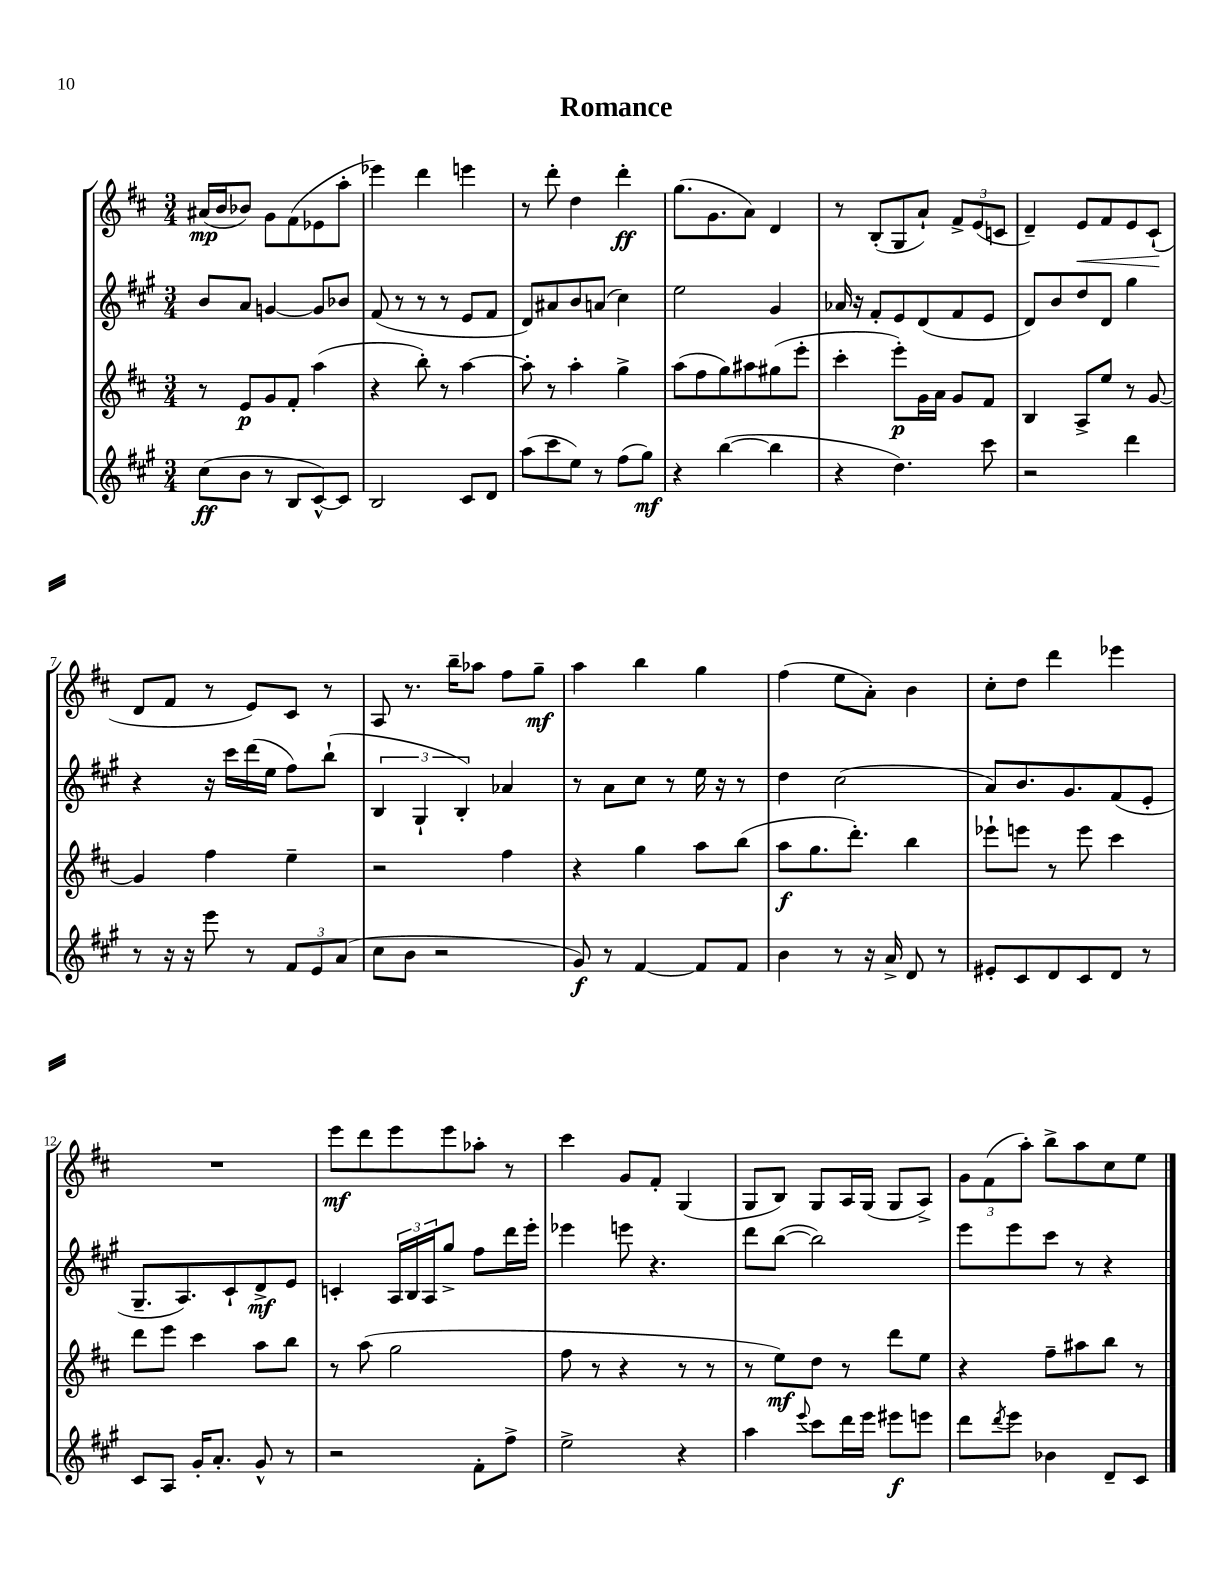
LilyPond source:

\header { title = "Romance" }
<<
\new StaffGroup <<
\new Staff = "s0" {
    \clef treble \key d \major \numericTimeSignature \time 3/4
    ais'16\mp( b'16 bes'8) g'8 fis'8( ees'8 a''8-. |
    ees'''4) d'''4 e'''4 |
    r8 d'''8-. d''4 d'''4-.\ff |
    g''8.( g'8. a'8) d'4 |
    r8 b8-.( g8 a'8-!) \tuplet 3/2 { fis'8-> e'8( c'8 } |
    d'4--) e'8\< fis'8 e'8 cis'8-!\!( |
    d'8 fis'8 r8 e'8) cis'8 r8 |
    a8 r8. b''16-- aes''8 fis''8 g''8--\mf |
    a''4 b''4 g''4 |
    fis''4( e''8 a'8-.) b'4 |
    cis''8-. d''8 d'''4 ees'''4 |
    R2. |
    e'''8\mf d'''8 e'''8 e'''8 aes''8-. r8 |
    cis'''4 g'8 fis'8-. g4( |
    g8 b8) g8 a16 g16( g8 a8->) |
    \tuplet 3/2 { g'8 fis'8( a''8-.) } b''8-> a''8 cis''8 e''8 \bar "|." |
}
\new Staff = "s1" {
    \clef treble \key a \major \numericTimeSignature \time 3/4
    b'8 a'8 g'4~ g'8 bes'8 |
    fis'8( r8 r8 r8 e'8 fis'8 |
    d'8) ais'8 b'8 a'8( cis''4) |
    e''2 gis'4 |
    aes'16 r16 fis'8-. e'8 d'8( fis'8 e'8 |
    d'8) b'8 d''8 d'8 gis''4 |
    r4 r16 cis'''16 d'''16( e''16 fis''8) b''8-!( |
    \tuplet 3/2 { b4 gis4-! b4-.) } aes'4 |
    r8 a'8 cis''8 r8 e''16 r16 r8 |
    d''4 cis''2( |
    a'8) b'8. gis'8. fis'8( e'8-. |
    gis8.-- a8.) cis'8-! d'8->\mf e'8 |
    c'4-. \tuplet 3/2 { a16 b16 a16 } gis''8-> fis''8 d'''16 e'''16-. |
    ees'''4 e'''8 r4. |
    d'''8 b''8~( b''2) |
    e'''8 e'''8 cis'''8 r8 r4 \bar "|." |
}
\new Staff = "s2" {
    \clef treble \key d \major \numericTimeSignature \time 3/4
    r8 e'8\p g'8 fis'8-. a''4( |
    r4 b''8-.) r8 a''4~ |
    a''8-. r8 a''4-. g''4-> |
    a''8( fis''8 g''8) ais''8 gis''8( e'''8-. |
    cis'''4-. e'''8-.\p) g'16 a'16 g'8 fis'8 |
    b4 a8-> e''8 r8 g'8~ |
    g'4 fis''4 e''4-- |
    r2 fis''4 |
    r4 g''4 a''8 b''8( |
    a''8\f g''8. d'''8.-.) b''4 |
    ees'''8-! e'''8 r8 e'''8 cis'''4 |
    d'''8 e'''8 cis'''4 a''8 b''8 |
    r8 a''8( g''2 |
    fis''8 r8 r4 r8 r8 |
    r8 e''8\mf) d''8 r8 d'''8 e''8 |
    r4 fis''8-- ais''8 b''8 r8 \bar "|." |
}
\new Staff = "s3" {
    \clef treble \key a \major \numericTimeSignature \time 3/4
    cis''8\ff( b'8 r8 b8 cis'8~-^) cis'8 |
    b2 cis'8 d'8 |
    a''8( cis'''8 e''8) r8 fis''8( gis''8\mf) |
    r4 b''4~( b''4 |
    r4 d''4.) cis'''8 |
    r2 d'''4 |
    r8 r16 r16 e'''8 r8 \tuplet 3/2 { fis'8 e'8 a'8( } |
    cis''8 b'8 r2 |
    gis'8\f) r8 fis'4~ fis'8 fis'8 |
    b'4 r8 r16 a'16-> d'8 r8 |
    eis'8-. cis'8 d'8 cis'8 d'8 r8 |
    cis'8 a8 gis'16-. a'8.-. gis'8-^ r8 |
    r2 fis'8-. fis''8-> |
    e''2-> r4 |
    a''4 \appoggiatura { e'''8 } cis'''8 d'''16 e'''16 eis'''8\f e'''8 |
    d'''8 \acciaccatura { d'''8 } e'''8 bes'4 d'8-- cis'8 \bar "|." |
}
>>
>>
